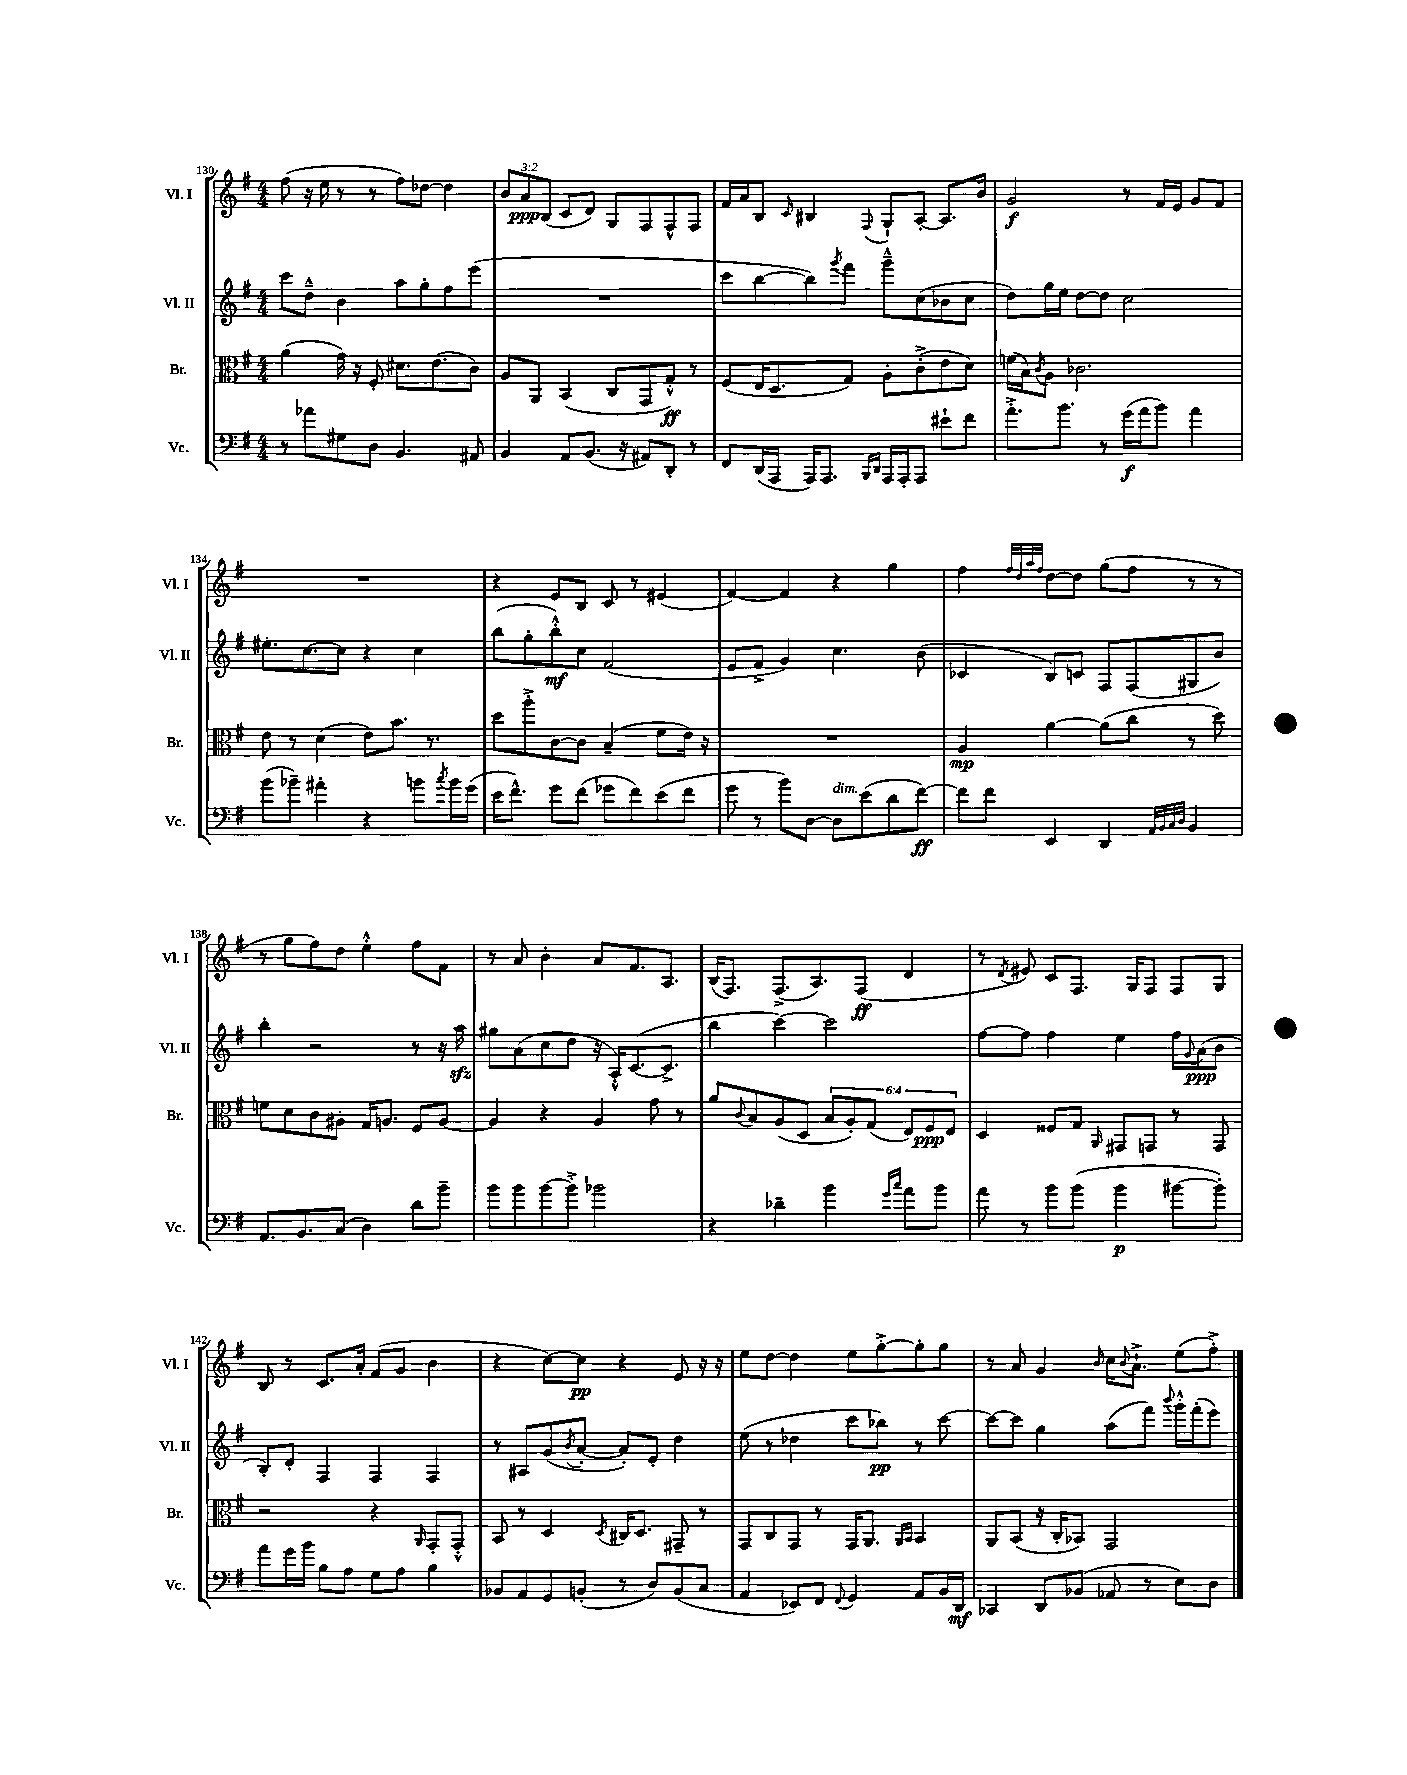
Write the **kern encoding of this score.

**kern	**kern	**kern	**kern
*staff4	*staff3	*staff2	*staff1
*clefF4	*clefC3	*clefG2	*clefG2
*k[f#]	*k[f#]	*k[f#]	*k[f#]
*M4/4	*M4/4	*M4/4	*M4/4
8r	(4a	8ccc	(8ff#
8a-	.	8dd~^^	16r
.	.	.	16ee
8G#	16g)	4b	8r
.	16r	.	.
8D	8F#'	.	8r
4.BB	8.d#	8aa	8ff#)
.	.	8gg'	[8dd-
.	(8.e	.	.
.	.	8ff#	4dd-]
8AA#	8c)	(8eee	.
=	=	=	=
4BB	8A	1r	12b
.	.	.	12a
.	8AA	.	.
.	.	.	(12B
8AA	(4BB	.	8c
(8.BB	.	.	8d)
.	8C	.	8G
16r	.	.	.
8AA#)	8GG	.	8F#
8DD'	8G'^^)	.	8F#^^
8r	8r	.	8F#
=	=	=	=
8FF#	(8F#	8ccc	16f#
.	.	.	16a
(16DD	16E	[8bb	8B
16AAA	8.D	.	.
.	.	.	16qqc
16AAA)	.	8bb])	4B#
8.AAA	.	.	.
.	.	8qggg	.
.	8G)	8fff#	.
16qqBBB	.	.	.
16qqDD	.	.	8qqF#
16AAA	8A'	8ggg~^^	8G`
16AAA'	.	.	.
8AAA	(8c'^	(8cc	[8A'
8e#`	8e	8b-	8.A]
8f#	8d)	8cc	.
.	.	.	16b
=	=	=	=
8.a'^	(16f	8dd)	2g
.	16B)	.	.
.	8qc	.	.
.	8A	16gg	.
8.b	.	16ee	.
.	2.c-	[8dd	.
8r	.	8dd]	.
(16g	.	2cc	8r
16a	.	.	.
8b)	.	.	16f#
.	.	.	16e
4a	.	.	8g
.	.	.	8f#
=	=	=	=
(8b	8e	8.ee#'	1r
8b-~)	8r	.	.
.	.	[8.cc	.
4a#'	(4d	.	.
.	.	8cc]	.
4r	8e)	4r	.
.	8.b	.	.
8b	.	4cc	.
.	8.r	.	.
8qcc	.	.	.
16b	.	.	.
(16g	.	.	.
=	=	=	=
16e	8dd	(8bb	4r
8.f#^^)	.	.	.
.	8aa'^	8gg'	.
8g	[8c	8bb'^^)	8e
(8f#	8c]	8cc	8B
8g-	(4B~	(2f#	8c
8f#)	.	.	8r
(8e	8f#	.	(4e#
8f#	16e)	.	.
.	16r	.	.
=	=	=	=
8g	1r	8e	[4f#)
8r	.	8f#^	.
8b)	.	4g)	4f#]
[8D	.	.	.
8D]	.	4.cc	4r
(8e	.	.	.
8d	.	.	4gg
[8f#)	.	(8b	.
=	=	=	=
8f#]	4A	4c-	4ff#
8f#	.	.	.
.	.	.	32qqff#
.	.	.	32qqdd
.	.	.	32qqaa
.	.	.	32qqff#
4EE	[4a	8B)	[8dd
.	.	8c	8dd]
4DD	(8a]	8F#	(8gg
.	8cc	(8F#	8ff#
32qqAA	.	.	.
32qqBB	.	.	.
32qqC	.	.	.
32qqD	.	.	.
4BB	8r	8G#	8r
.	8dd)	8b)	8r
=	=	=	=
8.AA	8f	4bb'	8r
.	8d	.	8gg
8.BB	.	.	.
.	8c	2r	8ff#)
(8C	8A#'	.	8dd
4D)	16G	.	4ee'^^
.	8.A	.	.
8d	8F#	8r	8ff#
8b~	[8A	16r	8f#
.	.	16aa	.
=	=	=	=
8b	4A]	8gg#	8r
8b	.	(8a	8a
[8b	4r	8cc	4b'
8b'^]	.	8dd	.
2b-	4A	16r	8a
.	.	16A'^^)	.
.	.	([8.c	8.f#
.	8g	.	.
.	.	8.c^]	8.A
.	8r	.	.
=	=	=	=
4r	8a	4bb	(16B
.	.	.	8.F#)
.	8qqc	.	.
.	8B	.	.
4d-~	(8A	[4ccc)	(8.F#^
.	8D	.	.
.	.	.	8.A)
4b	12B	2ccc]	.
.	12A')	.	.
.	.	.	(8F#
.	(12G	.	.
16qqg	.	.	.
16qqcc	.	.	.
8a	12E)	.	4d
.	12F#	.	.
8b	.	.	.
.	12E	.	.
=	=	=	=
8a	4D	[8ff#	8r
.	.	.	8qd
8r	.	8ff#]	8e#)
8b	8F##	4ff#	8c
(8b	8G	.	8.F#
.	16qqAA	.	.
4b	8GG#	4ee	.
.	.	.	16G
.	8GG	.	8F#
[8b#	8r	16ff#	8F#
.	.	8qqg	.
.	.	(16a	.
8b#'])	8GG	8b	8G
=	=	=	=
8a	2r	8B')	8B
16g	.	8d'	8r
16b	.	.	.
8B	.	4F#	8.c
8A	.	.	.
.	.	.	16a'
8G	4r	4F#	(8f#
8A	.	.	8g
.	16qqAA	.	.
4B	8GG'	4F#	4b
.	8GG'^^	.	.
=	=	=	=
8BB-	8BB	8r	4r
8AA	8r	8A#	.
8GG	4D	(8g	[8cc)
.	.	8qb	.
(8BB'	.	[8a'	8cc]
.	8qD	.	.
8r	16C#	8a'])	4r
.	8.D	.	.
8D)	.	8e'	.
(8BB	8GG#~	4dd	8e
8C	8r	.	16r
.	.	.	16r
=	=	=	=
4AA	8GG	(8ee	8ee
.	8C	8r	[8dd
8EE-)	8GG	4dd-	4dd]
8FF#	8r	.	.
8qqFF#	.	.	.
4GG	16GG	8ccc	8ee
.	8.AA	.	.
.	.	8bb-)	[8gg'^
.	16qqAA	.	.
.	16qqBB	.	.
8AA	4BB	8r	8gg']
16BB	.	[8ccc	8gg
16DD	.	.	.
=	=	=	=
4CC-	8AA	8ccc_	8r
.	(8BB	8ccc]	8a
8DD	16r	4gg	4g
.	16C'	.	.
(8BB-	8BB-)	.	.
.	.	.	16qqb
8AA-	2GG	(8aa	16cc
.	.	.	8qqb
.	.	.	8.a`^
8r	.	8fff#)	.
.	.	8qqbbb	.
8E)	.	16ggg'^^	(8ee
.	.	(16fff#'	.
8D	.	8eee)	8ff#'^)
==	==	==	==
*-	*-	*-	*-
